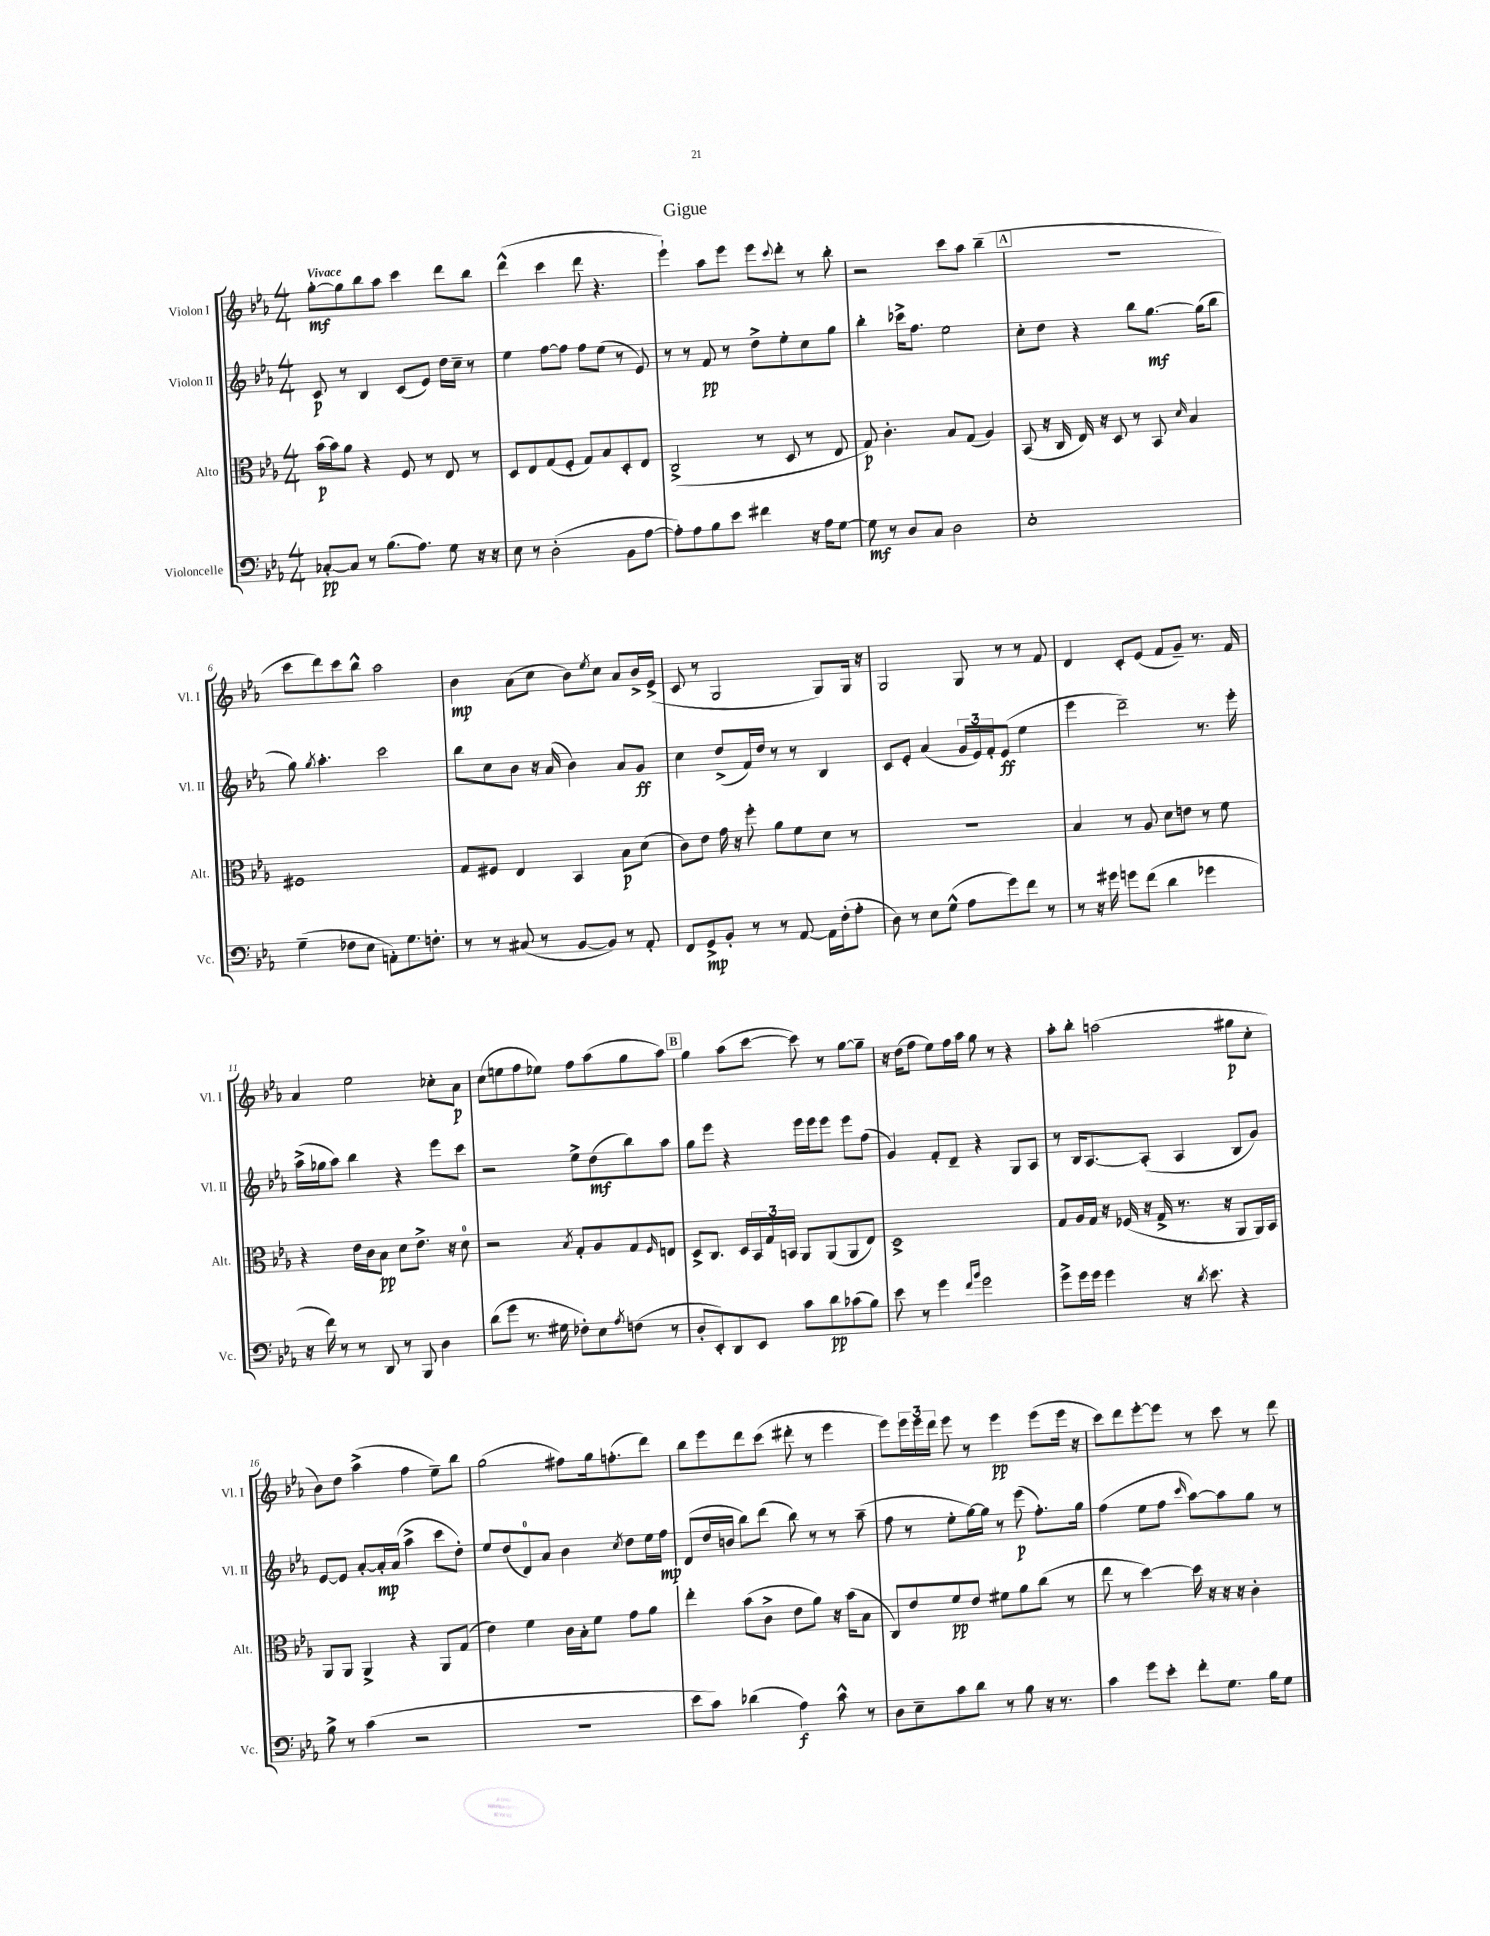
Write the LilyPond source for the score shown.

\header { title = "Gigue" }
<<
\new StaffGroup <<
\new Staff = "s0" \with { instrumentName = "Violon I" shortInstrumentName = "Vl. I" } {
    \clef treble \key ees \major \numericTimeSignature \time 4/4 \tempo "Vivace"
    g''8~-.\mf g''8 bes''8 aes''8 c'''4 d'''8 bes''8 |
    d'''4-^( c'''4 d'''8 r4. |
    ees'''4-!) aes''8 ees'''8 ees'''8 \appoggiatura { c'''8 } d'''8-. r8 bes''8-. |
    r2 c'''8 aes''8 bes''4--( |
    \mark \markup { \box "A" } R1 |
    c'''8 d'''8) c'''8 bes''8-^ aes''2 |
    bes'4\mp aes'8( c''8 bes'8) \acciaccatura { ees''8 } c''8 aes'8 bes'16-> ees'16->( |
    c'8 r8 g2 g8) g16 r16 |
    g2 g8 r8 r8 f'8 |
    d'4 c'8-. ees'8( f'8 g'8--) r8. f'16 |
    aes'4 ees''2 ces''8-. aes'8\p |
    c''8( e''8 f''8 ees''8) f''8 aes''8( g''8 aes''8) |
    \mark \markup { \box "B" } g''4 aes''8( c'''8~ c'''8) r8 g''8~ g''8-- |
    r16 d''16( f''8 ees''8) f''16 aes''16 g''8 r8 r4 |
    aes''8-. bes''8-. a''2( gis''8\p c''8-. |
    bes'8) d''8 aes''4->( f''4 ees''8--) bes''8 |
    g''2( fis''8) g''16 f''8.-.( d'''8) |
    bes''8 ees'''8 d'''8 c'''8( dis'''8-. r8 ees'''4 |
    ees'''8) \tuplet 3/2 { ees'''16 ees'''16 d'''16 } ees'''8 r8 ees'''4\pp ees'''8( ees'''16 r16 |
    c'''8) d'''8 ees'''8~-. ees'''8 r8 c'''8 r8 d'''8 \bar "|." |
}
\new Staff = "s1" \with { instrumentName = "Violon II" shortInstrumentName = "Vl. II" } {
    \clef treble \key ees \major \numericTimeSignature \time 4/4
    c'8\p r8 bes4 c'8( ees'8) d''16 c''16-- r8 |
    ees''4 f''8~ f''8 f''8 ees''8( r8 ees'8) |
    r8 r8 f'8\pp r8 d''8-> ees''8-. c''8 g''8 |
    bes''4-. ces'''16-> f''8. ees''2 |
    \mark \markup { \box "A" } c''8-. d''8 r4 bes''8 g''8.~\mf g''16( bes''8 |
    g''8) \acciaccatura { g''8 } aes''4.-. c'''2 |
    bes''8 c''8 bes'8 r16 aes'16( bes'4) aes'8 g'8\ff |
    c''4 d''8->( f'16) d''16 r8 r8 bes4 |
    c'8 ees'8-. aes'4( \tuplet 3/2 { g'16 ees'16) f'16-. } ees'8\ff( ees''4 |
    ees'''4 d'''2--) r8. ees'''16-. |
    aes''16->( ges''16 aes''8) bes''4 r4 ees'''8 c'''8 |
    r2 ees''8-> d''8\mf( bes''8) aes''8 |
    \mark \markup { \box "B" } g''8 ees'''8 r4 ees'''16 ees'''16 ees'''8 ees'''8 f''8( |
    g'4) f'8-. d'8-- r4 g8 aes8 |
    r8 bes16 aes8.~ aes8-.( aes4 bes8 g'8) |
    ees'8~ ees'8 aes'8~-. aes'16-.\mp aes'16( aes''4-> c'''8 d''8-.) |
    ees''8 d''8( d'8-0) aes'8 bes'4 \acciaccatura { c''8 } d''8 ees''16 f''16\mp |
    d'8( d''16 b'16 bes''8) d'''8( bes''8) r8 r8 aes''8--( |
    f''8 r8 ees''8-. g''16~) g''16 r8 ees'''8\p( f''8.-.) g''16 |
    f''4( ees''8 f''8 \grace { c'''16 } aes''8~) aes''8 g''8 r8 \bar "|." |
}
\new Staff = "s2" \with { instrumentName = "Alto" shortInstrumentName = "Alt." } {
    \clef alto \key ees \major \numericTimeSignature \time 4/4
    bes'16\p( bes'16) aes'8 r4 f8 r8 ees8 r8 |
    d8 ees8 g8( f8-. g8) bes8 d8-. ees8 |
    c2->( r8 d8 r8 ees8 |
    g8\p) c'4.-. bes8 g8( aes4) |
    \mark \markup { \box "A" } bes,8( r16 c16 ees16) r16 d8 r8 bes,8 \grace { d'16 } bes4 |
    fis1 |
    g8 fis8 ees4 bes,4 bes8\p d'8( |
    c'8) ees'8 g'16 r16 f''8-. aes'8 f'8 d'8 r8 |
    r1 |
    bes4 r8 aes8 d'8 e'8 r8 f'8 |
    r4 ees'16 c'16 bes8\pp d'8 ees'8.-> r16 d'8-0 |
    r2 \acciaccatura { bes8 } g8-. aes8 g8 \grace { f16 } e8 |
    \mark \markup { \box "B" } d8-> c8. d16 \tuplet 3/2 { bes,16 g16 b,16 } aes,8 aes,8( aes,8 ees8) |
    d1-> |
    g8 aes16 g16 r16 fes16( r16 g16-> r8. r16 aes,8 aes,16) bes,16 |
    aes,8 aes,8 aes,4-> r4 aes,8 g8( |
    ees'4) f'4 c'16 bes16-. f'8 g'8 aes'8 |
    ees''4-. bes'8( c'8-> ees'8 aes'8) r16 bes'16( bes8 |
    c8) ees'8 f'8\pp ees'8 fis'8 aes'8 c''8( r8 |
    ees''8 r8 d''4~) d''16 r16 r16 r16 c'4-. \bar "|." |
}
\new Staff = "s3" \with { instrumentName = "Violoncelle" shortInstrumentName = "Vc." } {
    \clef bass \key ees \major \numericTimeSignature \time 4/4
    ces8~-.\pp ces8 r8 bes8.( aes8.) g8 r16 r16 |
    ees8 r8 d2-.( bes,8 aes8~ |
    aes8-.) aes8 bes8 ees'8 fis'4 r16 aes16 g8~ |
    g8\mf r8 d8 c8 d2 |
    \mark \markup { \box "A" } ees1-. |
    g4--( fes8 ees8 a,8-.) g8. f8.-. |
    r8 r8 cis8( r8 bes,8~ bes,8) r8 aes,8-. |
    f,8 g,8->\mp bes,8-. r8 r8 aes,8~ aes,16 f16-.( aes8-. |
    d8) r8 ees8 g8-^( aes8 g'8) f'8 r8 |
    r8 r16 gis'16 g'8 f'8( d'4 ges'4 |
    r16 f'16) r8 r8 d,8 r8 bes,,8 d4 |
    d'8( g'8 r8. gis16 fes8-.) ees8 \acciaccatura { aes8 } f8( r8 |
    \mark \markup { \box "B" } d8-. ees,8-.) d,8 ees,8 c'8 d'8\pp ces'8( bes8) |
    ees'8 r8 g'4 \grace { f'16 bes'16 } g'2 |
    g'8-> g'16 g'16 g'4 r16 \acciaccatura { d'8 } ees'8. r4 |
    bes8-> r8 c'4( r2 |
    R1 |
    ees'8 c'8) des'4( aes4\f) c'8-^ r8 |
    d8 ees8-- c'8 d'8 r8 bes8 r16 r8. |
    c'4 g'8 ees'8-. f'8-. g8. bes16 g8 \bar "|." |
}
>>
>>
